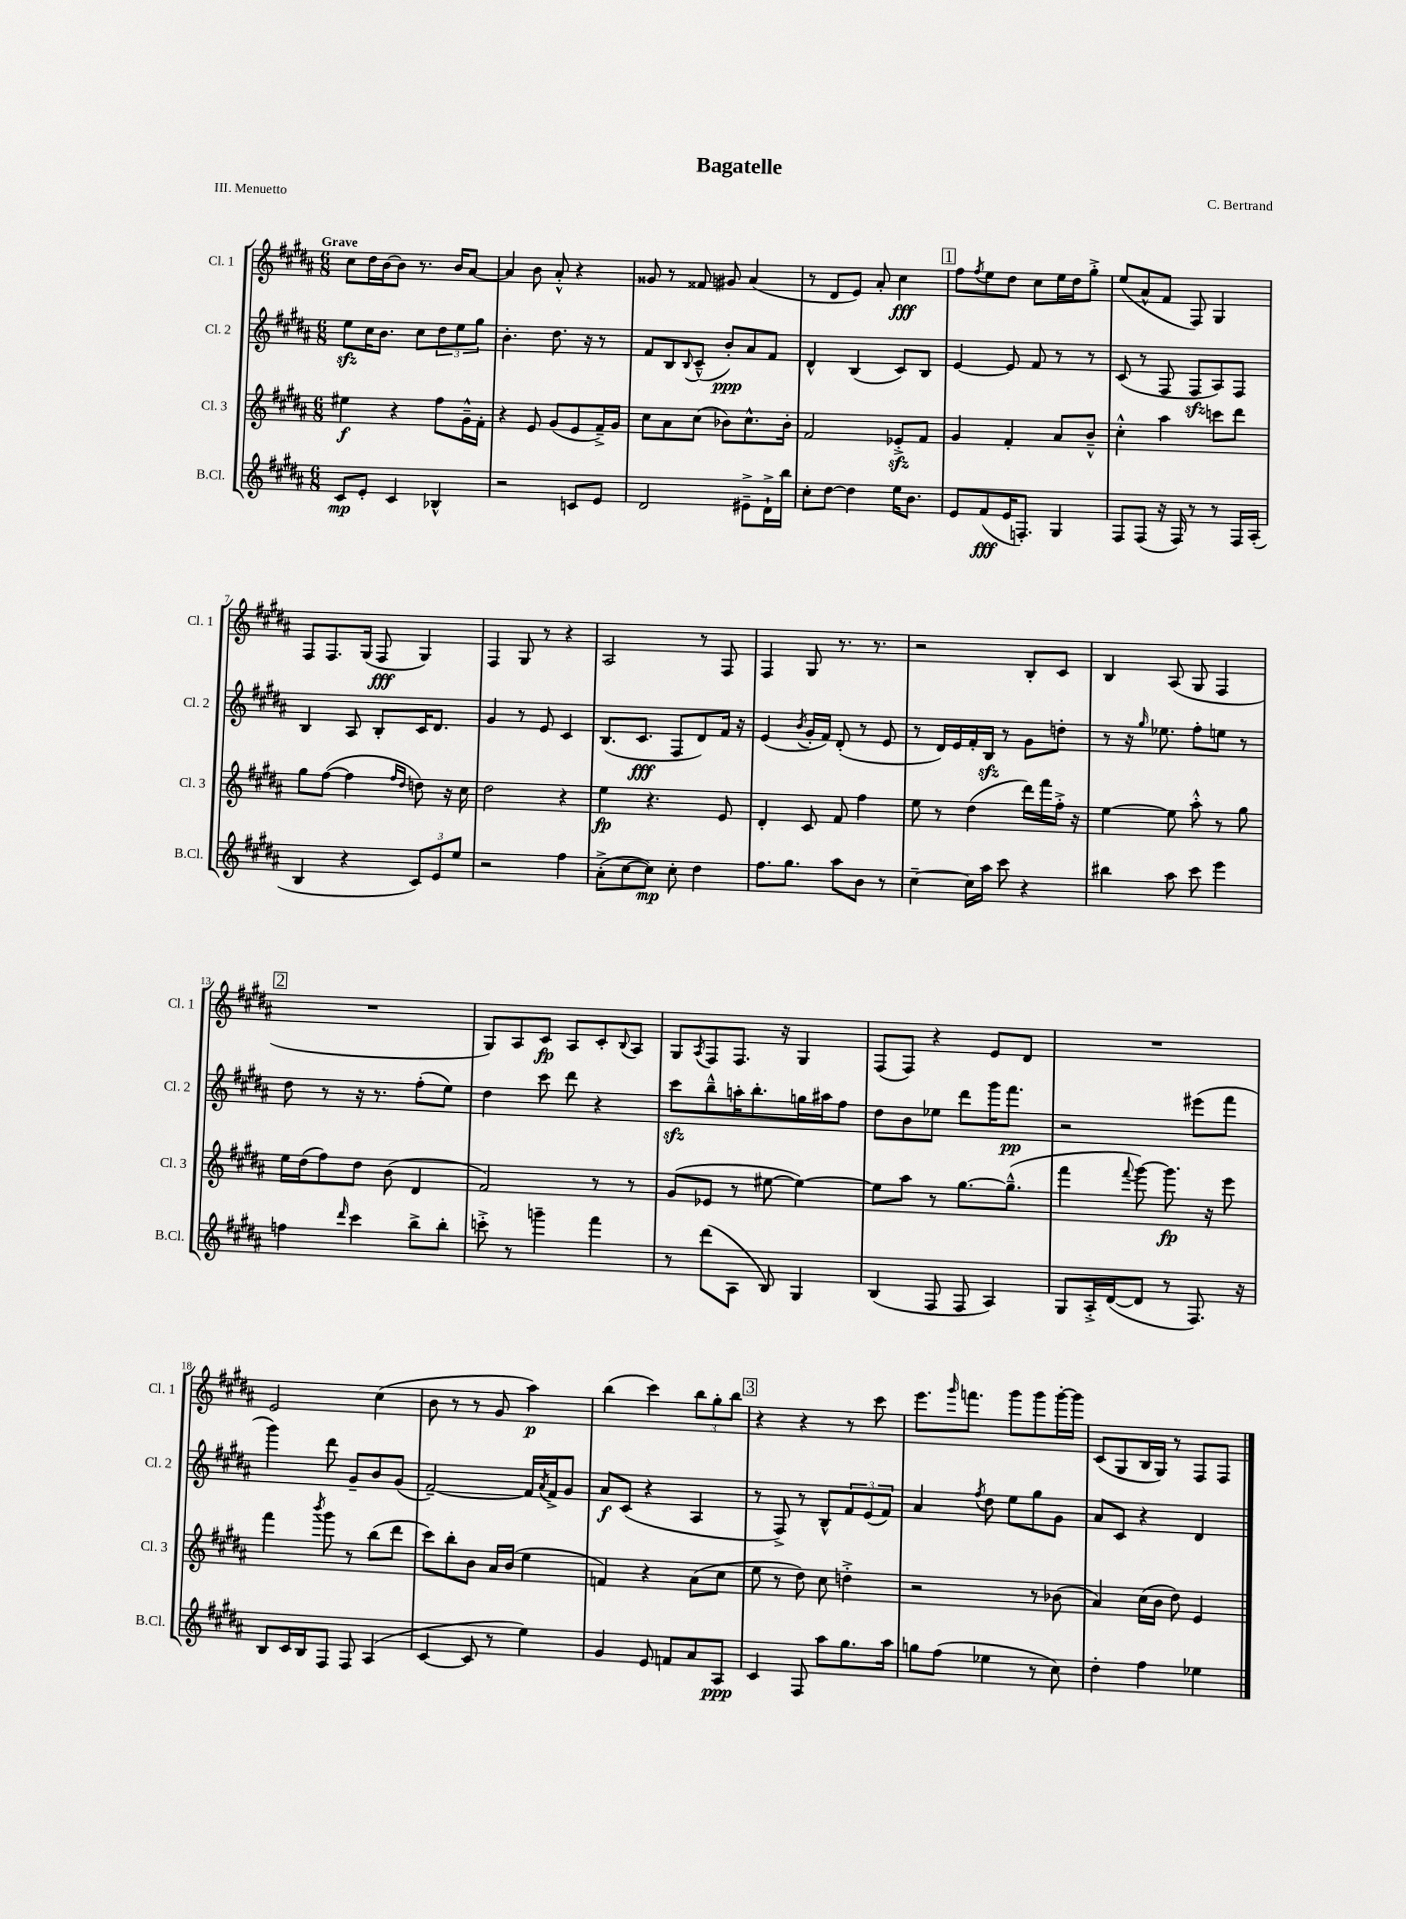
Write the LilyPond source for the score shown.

\header { title = "Bagatelle" composer = "C. Bertrand" piece = "III. Menuetto" }
<<
\new StaffGroup <<
\new Staff = "s0" \with { instrumentName = "Cl. 1" shortInstrumentName = "Cl. 1" } {
    \clef treble \key b \major \numericTimeSignature \time 6/8 \tempo "Grave"
    cis''8 dis''16 b'16~ b'8 r8. b'16 ais'8~ |
    ais'4 b'8 ais'8-.-^ r4 |
    gisis'8 r8 fisis'8 gis'8 ais'4( |
    r8 dis'8 e'8) ais'8-. cis''4\fff |
    \mark \markup { \box "1" } fis''8 \acciaccatura { fis''8 } e''8 dis''8 cis''8 e''16 dis''16 gis''8-.-> |
    e''8( ais'8-^ fis'8 fis8) gis4 |
    fis8 fis8. gis16( fis8\fff gis4) |
    fis4 gis8 r8 r4 |
    ais2 r8 fis8 |
    fis4 gis8 r8. r8. |
    r2 b8-. cis'8 |
    b4 ais8( gis8 fis4 |
    \mark \markup { \box "2" } R2. |
    gis8) ais8 cis'8\fp ais8 cis'8-. \appoggiatura { b8 } ais8 |
    gis8 \acciaccatura { ais8 } fis8 fis8. r16 gis4 |
    fis8( fis8) r4 e'8 dis'8 |
    R2. |
    e'2 cis''4( |
    b'8 r8 r8 gis'8 ais''4\p) |
    b''4( cis'''4) \tuplet 3/2 { b''8 gis''8-. b''8 } |
    \mark \markup { \box "3" } r4 r4 r8 cis'''8 |
    e'''8. \grace { gis'''16 } f'''8. gis'''8 gis'''8 gis'''16~-. gis'''16 |
    cis'8( gis8 b16 gis16) r8 fis8 fis8 \bar "|." |
}
\new Staff = "s1" \with { instrumentName = "Cl. 2" shortInstrumentName = "Cl. 2" } {
    \clef treble \key b \major \numericTimeSignature \time 6/8
    e''8\sfz cis''16 b'8. cis''8 \tuplet 3/2 { dis''8 e''8 gis''8 } |
    b'4.-. dis''8. r16 r8 |
    fis'8 b8 \appoggiatura { b8 } cis'8---^( b'8-.\ppp) ais'8 fis'8 |
    dis'4-^ b4( cis'8) b8 |
    \mark \markup { \box "1" } e'4~ e'8 fis'8 r8 r8 |
    cis'8( r8 fis8 fis8\sfz ais8) fis8 |
    b4 ais8 b8-. cis'16 dis'8. |
    gis'4 r8 e'8 cis'4 |
    b8.( cis'8.\fff fis8 dis'8) fis'16 r16 |
    e'4( \acciaccatura { b'8 } gis'16-. fis'16) dis'8-.( r8 e'8 |
    r8 dis'16) e'16 fis'16-. b16\sfz r8 gis'8 d''8-. |
    r8 r16 \grace { gis''16 } ees''8. fis''8-. e''8 r8 |
    \mark \markup { \box "2" } dis''8 r8 r16 r8. fis''8-.( e''8) |
    dis''4 cis'''8 dis'''8 r4 |
    cis'''8\sfz b''8---^ a''16-. b''8.-. g''16 ais''16 fis''8 |
    dis''8 b'8 ees''8 dis'''8 gis'''16 fis'''8.\pp |
    r2 eis'''8( fis'''8 |
    gis'''4) dis'''8 gis'8-- b'8 gis'8( |
    fis'2~--) fis'16 \acciaccatura { ais'8 } fis'16-> gis'8 |
    ais'8\f cis'8( r4 ais4 |
    \mark \markup { \box "3" } r8 fis8->) r8 b8-^ \tuplet 3/2 { fis'8 e'8( fis'8) } |
    ais'4 \acciaccatura { fis''8 } dis''8 e''8 gis''8 gis'8 |
    ais'8 cis'8 r4 dis'4 \bar "|." |
}
\new Staff = "s2" \with { instrumentName = "Cl. 3" shortInstrumentName = "Cl. 3" } {
    \clef treble \key b \major \numericTimeSignature \time 6/8
    eis''4\f r4 fis''8 gis'16---^ fis'16-. |
    r4 e'8 gis'8( e'8 fis'16--->) gis'16 |
    cis''8 ais'8 cis''8( bes'8) cis''8.-^ bes'16-. |
    fis'2 ees'8-.->\sfz fis'8 |
    \mark \markup { \box "1" } gis'4 fis'4-. ais'8 b'8---^ |
    cis''4-.-^ ais''4 c'''8 dis'''8 |
    gis''8 fis''8~( fis''4 \grace { fis''16 dis''16 } d''8) r16 cis''16 |
    dis''2 r4 |
    e''4\fp r4. e'8 |
    dis'4-. cis'8 fis'8 fis''4 |
    e''8 r8 dis''4( dis'''16) fis'''16 fis''16-.-> r16 |
    e''4~ e''8 ais''8-.-^ r8 gis''8 |
    \mark \markup { \box "2" } e''16 dis''16( fis''8) dis''8 b'8( dis'4 |
    fis'2) r8 r8 |
    gis'8( ees'8 r8 eis''8~ eis''4~) |
    eis''8 ais''8 r8 gis''8.~ gis''8.---^( |
    fis'''4 \appoggiatura { fis'''8 } gis'''8~) gis'''8.\fp r16 e'''8 |
    fis'''4 \acciaccatura { b'''8 } gis'''8 r8 b''8( dis'''8 |
    cis'''8) b''8-. b'8 ais'16 b'16( e''4 |
    f'4) r4 ais'8( cis''8 |
    \mark \markup { \box "3" } e''8 r8 dis''8) cis''8 d''4-.-> |
    r2 r8 bes'8( |
    ais'4) cis''16( b'16 dis''8) e'4 \bar "|." |
}
\new Staff = "s3" \with { instrumentName = "B.Cl." shortInstrumentName = "B.Cl." } {
    \clef treble \key b \major \numericTimeSignature \time 6/8
    cis'8\mp e'8-. cis'4 bes4-^ |
    r2 c'8 e'8 |
    dis'2 eis'8---> dis'16-!-> b''16 |
    cis''8-. dis''8~ dis''4 e''16 b'8. |
    \mark \markup { \box "1" } e'8 fis'8\fff( e'16 f8.-.) gis4 |
    fis8 fis8( r16 fis16) r8 r8 fis16 ais16-.( |
    b4 r4 \tuplet 3/2 { cis'8) e'8 e''8 } |
    r2 fis''4 |
    ais'8-.->( cis''8~ cis''8\mp) cis''8-. dis''4 |
    fis''8. gis''8. ais''8 b'8 r8 |
    cis''4~-- cis''16 ais''16 cis'''8 r4 |
    bis''4 ais''8 cis'''8 e'''4 |
    \mark \markup { \box "2" } f''4 \grace { dis'''16 } cis'''4 b''8-> b''8-. |
    c'''8-.-> r8 g'''4-- fis'''4 |
    r8 dis'''8( ais8 b8) gis4 |
    b4( fis8 fis8 ais4) |
    gis8 ais16-.-> dis'16~( dis'8 r8 fis8.) r16 |
    b8 cis'16 b16 fis8 fis8 ais4( |
    cis'4~ cis'8 r8 e''4) |
    gis'4 e'8 f'8 ais'8 ais8\ppp |
    \mark \markup { \box "3" } cis'4 fis8 ais''8 gis''8. ais''16 |
    g''8 fis''8( ees''4 r8 cis''8) |
    dis''4-. fis''4 ees''4 \bar "|." |
}
>>
>>
